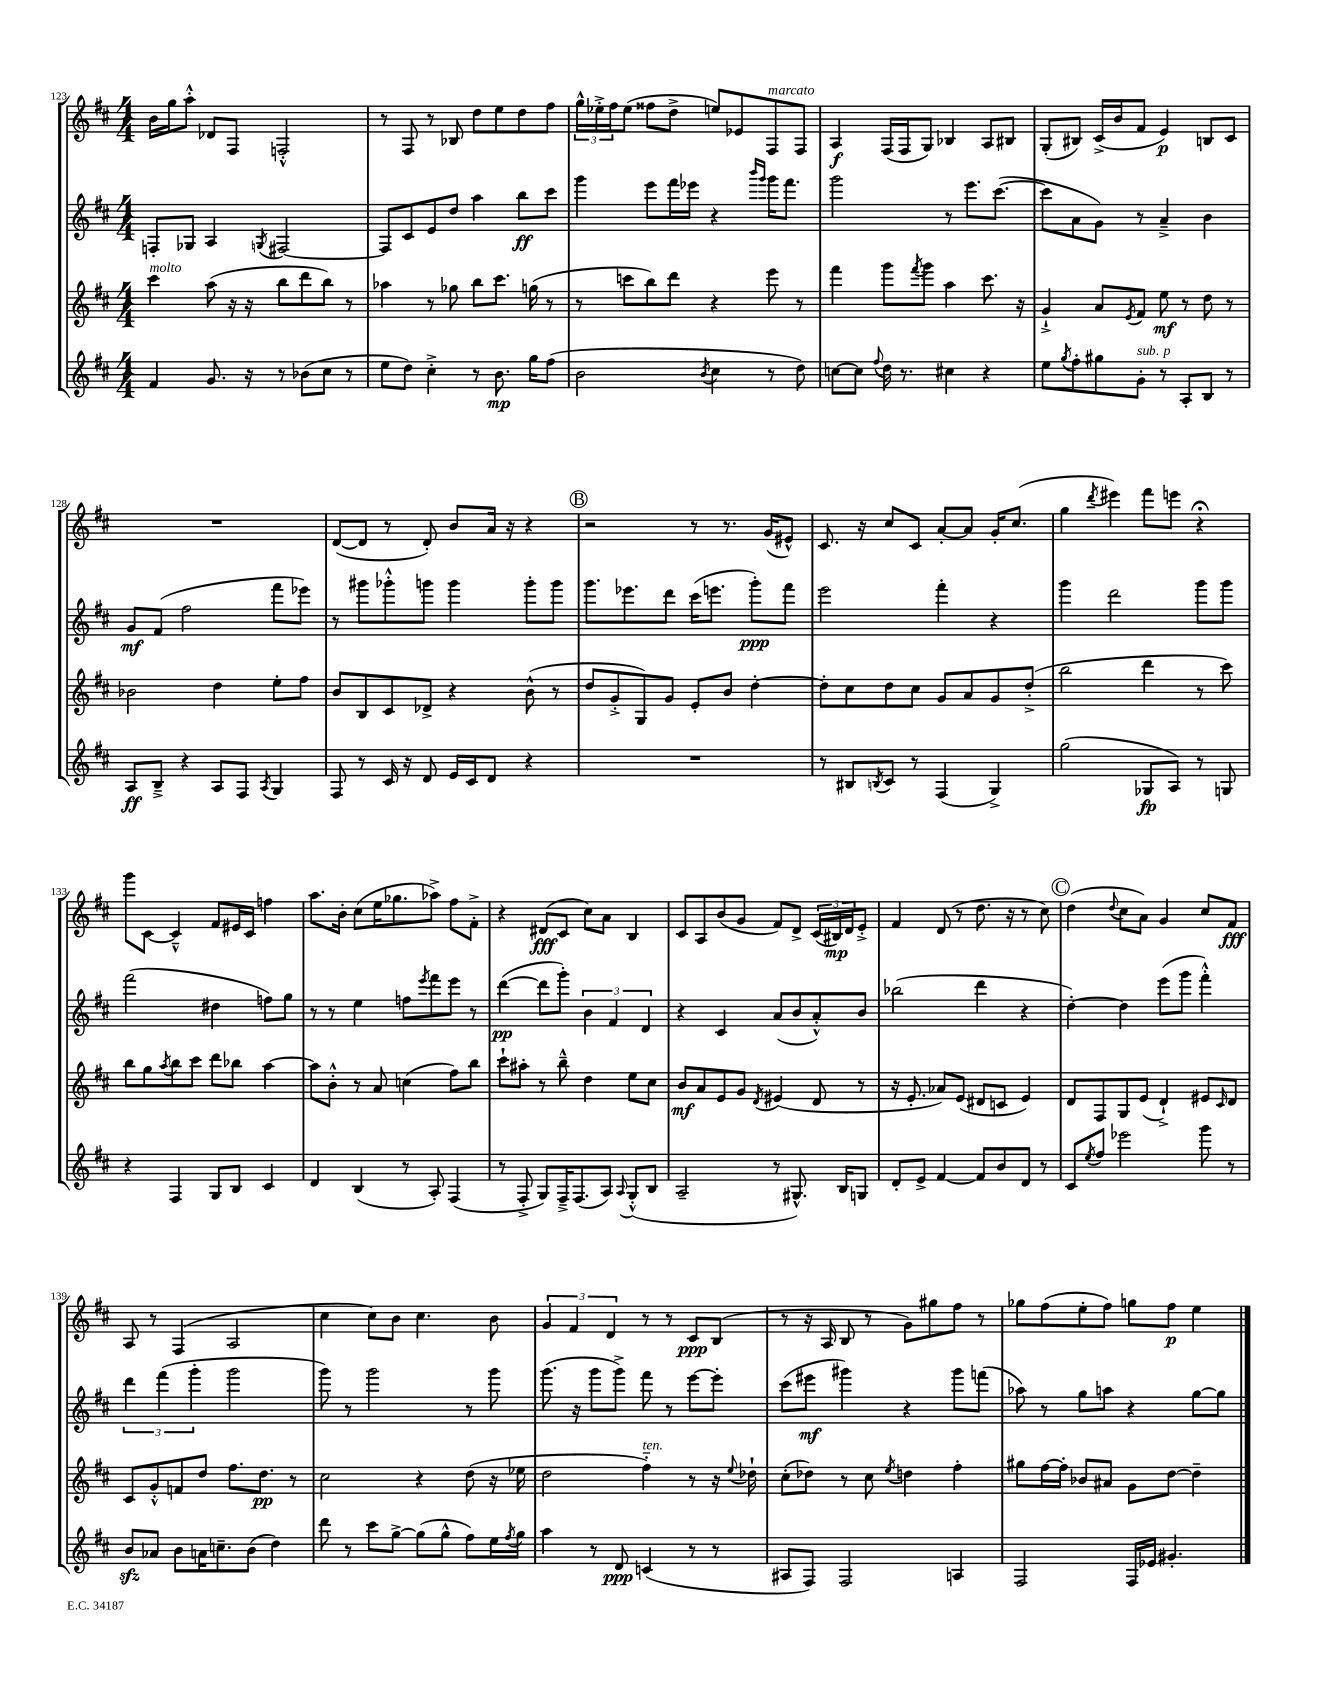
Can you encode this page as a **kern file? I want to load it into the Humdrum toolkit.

**kern	**kern	**kern	**kern
*staff4	*staff3	*staff2	*staff1
*clefG2	*clefG2	*clefG2	*clefG2
*k[f#c#]	*k[f#c#]	*k[f#c#]	*k[f#c#]
*M4/4	*M4/4	*M4/4	*M4/4
4f#/	4ccc#\	8F'/L	16b\LL
.	.	.	16gg\J
.	.	8G-/J	8aa'^^\J
8.g/	(8aa\	4A/	8d-/L
.	16r	.	8F#/J
16r	16r	.	.
.	.	8qG/	.
8r	8bb\L	[2F#/	2F'^^/
(8b-\L	8ddd\	.	.
8cc#\J	8bb\J)	.	.
8r	8r	.	.
=	=	=	=
8ee\L	4aa-\	8F#/]L	8r
8dd\J)	.	8c#/	8F#/
4cc#'^\	8r	8e/	8r
.	8gg-\	8dd/J	8B-/
8r	8bb\L	4aa\	8dd\L
8.b\	8.ccc#\J	.	8ee\
.	.	8bb\L	8dd\
16gg\LK	(16gg\	.	.
(8ff#\J	8r	8ccc#\J	8ff#\J
=	=	=	=
2b\	8r	4ggg\	24gg^^\LL
.	.	.	24ee-'^\
.	.	.	24ff#\J
.	8ccc\L	.	(8ee-\J
.	8bb\)	8eee\L	8ff##\L
.	8ddd\J	16fff#\L	8dd^\J
.	.	16eee-\JJ	.
8qb/	.	.	.
4cc#\	4r	4r	8ee/L)
.	.	.	8e-/
.	.	16qqbbb/LL	.
.	.	16qqggg/JJ	.
8r	8eee\	16ggg\LK	8F#/
.	.	8.fff#\J	.
8dd\)	8r	.	8F#/J
=	=	=	=
[8cc\L	4fff#\	2ggg\	4A/
8cc\]J	.	.	.
8qqff#/	.	.	.
16dd\	8ggg\L	.	(16F#/LL
8.r	.	.	16F#/J
.	8qfff#/	.	.
.	8ggg\J	.	8G/J)
4cc#\	4aa\	8r	4B-/
.	.	8.eee\L	.
4r	8.ccc#\	.	8A/L
.	.	([8.ccc#\J	.
.	.	.	8B#/J
.	16r	.	.
=	=	=	=
8ee\L	4g`^/	8ccc#\]L	(8G'/L
8qgg/	.	.	.
8ff#'\	.	8a\	8B#/J)
8gg#\	8a/L	8g\J)	(16c#^/LL
.	.	.	16b/J
.	8qe/	.	.
8g'\J	8f#/J	8r	8f#/J
8r	8ee\	4a~^/	4e/)
8A'/L	8r	.	.
8B/J	8dd\	4b\	8B/L
8r	8r	.	8c#/J
=	=	=	=
8A/L	2b-\	8g/L	1r
8B~^/J	.	(8f#/J	.
4r	.	2ff#\	.
8A/L	4dd\	.	.
8F#/J	.	.	.
8qA/	.	.	.
4G/	8ee'\L	8fff#\L	.
.	8ff#\J	8eee-\J)	.
=	=	=	=
8F#/	8b/L	8r	([8d/L
8r	8B/	8ggg#\L	8d/]J
16c#/	8c#/	8ggg-'^^\	8r
16r	.	.	.
8d/	8d-^/J	8ggg\J	8d'/)
16e/LL	4r	4ggg\	8b/L
16c#/J	.	.	.
8d/J	.	.	16a/Jk
.	.	.	16r
4r	(8b^^\	8ggg'\L	4r
.	8r	8ggg\J	.
=	=	=	=
1r	8dd/L	8.ggg\L	2r
.	8g'^/	.	.
.	.	8.eee-\	.
.	8G/)	.	.
.	8g/J	8ddd\J	.
.	8e'/L	(16ccc#\LK	8r
.	.	8.eee\J	.
.	8b/J	.	8.r
.	[4dd'\	8ggg'\L)	.
.	.	.	(16g/LK
.	.	8fff#\J	8e#^^/J)
=	=	=	=
8r	8dd'\]L	2eee\	8.c#/
8B#/L	8cc#\	.	.
.	.	.	16r
8qB/	.	.	.
8c#/J	8dd\	.	8cc#/L
8r	8cc#\J	.	8c#/J
(4F#/	8g/L	4fff#'\	[8a'/L
.	8a/	.	8a/]J
4G^/)	8g/	4r	16g'/LK
.	.	.	(8.cc#/J
.	(8dd'^/J	.	.
=	=	=	=
(2gg\	2bb\	4ggg\	4gg\
.	.	.	8qddd/
.	.	2ddd\	4eee#\)
8G-/L	4ddd\	.	8fff#\L
8A/J)	.	.	8eee\J
8r	8r	8ggg\L	4r;
8G/	8ccc#\)	8ggg\J	.
=	=	=	=
4r	8bb\L	(2fff#\	8ggg\L
.	8gg\	.	[8c#\J
.	8qaa/	.	.
4F#/	8bb\	.	4c#~^^/]
.	8ccc#\J	.	.
8G/L	8ddd\L	4dd#\	8f#/L
8B/J	8bb-\J	.	16e#/L
.	.	.	16c#/JJ
4c#/	[4aa\	8ff\L)	4ff\
.	.	8gg\J	.
=	=	=	=
4d/	8aa\]L	8r	8.aa\L
.	8b'^^\J	8r	.
.	.	.	16b'\Jk
(4B/	8r	4ee\	(8cc#\L
.	8a/	.	16ee\K
.	.	.	8.gg-\
8r	(4cc\	8ff\L	.
.	.	8qeee/	.
8A'/)	.	8fff#\	8aa-^\J)
(4F#/	8ff#\L)	8eee\J	8ff#\L
.	8bb\J	8r	8f#'^\J
=	=	=	=
8r	8ccc#`\L	([4ddd\	4r
8F#'^/	8aa#'\J	.	.
8G/L)	8r	8ddd\]L	(8d#/L
16F#~^/K	8bb~^^\	8ggg'\J)	8c#/J
(8.F#/	.	.	.
.	4dd\	6b\	8cc#\L)
8A/J)	.	.	8a\J
.	.	6f#/	.
8qqA/	.	.	.
(8G'^^/L	8ee\L	.	4B/
.	.	6d/	.
8B/J	8cc#\J	.	.
=	=	=	=
2A~/	8b/L	4r	8c#/L
.	8a/	.	8A/
.	8e/	4c#/	(8b/
.	8g/J	.	8g/J
.	8qd/	.	.
8r	(4e#/	(8a/L	8f#/L)
8.G#^^/)	.	8b/	8d^/J
.	8d/	8a'^^/)	(24c#/LL
.	.	.	24B#/)
16B/LK	.	.	.
.	.	.	24d/J
8G/J	8r	8b/J	8e'^/J
=	=	=	=
8d'/L	16r	(2bb-\	4f#/
.	8.e'/	.	.
8e^/J	.	.	.
[4f#/	8a-/L)	.	(8d/
.	(8e/J	.	8r
8f#/]L	8d#/L	4ddd\	8.dd\
8b/	8c/J	.	.
.	.	.	16r
8d/J	4e/)	4r	8r
8r	.	.	8cc#\)
=	=	=	=
8c#/L	8d/L	[4dd'\)	(4dd\
8qee/	.	.	.
8ff#/J	8F#/	.	.
.	.	.	8qqdd/
2eee-\	8G/	4dd\]	8cc#\L
.	(8e/J	.	8a\J)
.	4d`^/)	(8eee\L	4g/
.	.	8ggg\J	.
8ggg\	8e#/L	4fff#'^^\)	8cc#/L
.	16qqc#/	.	.
8r	8d/J	.	8f#/J
=	=	=	=
8b/L	8c#/L	6ddd\	8A/
8a-/J	8g'^^/	.	8r
.	.	(6fff#\	.
8b\L	8f/	.	(4F#/
.	.	6ggg'\	.
16a\K	8dd/J	.	.
8.cc~\	.	.	.
.	8.ff#\L	2ggg\	2A/
(8b\J	.	.	.
.	8.dd\J	.	.
4dd\)	.	.	.
.	8r	.	.
=	=	=	=
8ddd\	2cc#\	8ggg\)	4cc#\
8r	.	8r	.
8ccc#\L	.	2ggg\	8cc#\L)
[8gg^\J	.	.	8b\J
(8gg\]L	4r	.	4.cc#\
8gg^^\J	.	.	.
8ff#\L)	(8dd\	8r	.
16ee\L	16r	8ggg\	8b\
8qff#/	.	.	.
16gg\JJ	16ee-\	.	.
=	=	=	=
4aa\	2dd\	(8.ggg\	6g/
.	.	.	6f#/
.	.	16r	.
8r	.	8ggg\L	.
.	.	.	6d/
8d/	.	8ggg^\J)	.
(4c/	4ff#'~\)	8fff#\	8r
.	.	8r	8r
8r	8r	[8eee\L	8c#/L
8r	16r	8eee'\]J	(8B/J
.	8qqee/	.	.
.	16dd-`\	.	.
=	=	=	=
8A#/L	(8cc#'\L	(8ccc#\L	8r
8F#/J)	8dd-\J)	8eee#\J	16r
.	.	.	16A/
2F#/	8r	4ggg#\)	8B/
.	8cc#\	.	8r
.	8qee/	.	.
.	4dd\	4r	8g\L)
.	.	.	8gg#\
4A/	4ff#'\	8ggg#\L	8ff#\J
.	.	(8fff\J	8r
=	=	=	=
2F#/	8gg#\L	8aa-\)	8gg-\L
.	[16ff#\L	8r	(8ff#\
.	16ff#'\]JJ	.	.
.	8b-/L	8gg\L	8ee'\
.	8a#/J	8aa\J	8ff#\J)
16F#/LL	8g\L	4r	8gg\L
16e-/JJ	.	.	.
4.g#'/	[8dd\J	.	8ff#\J
.	4dd~\]	[8gg\L	4ee\
.	.	8gg\]J	.
==	==	==	==
*-	*-	*-	*-
